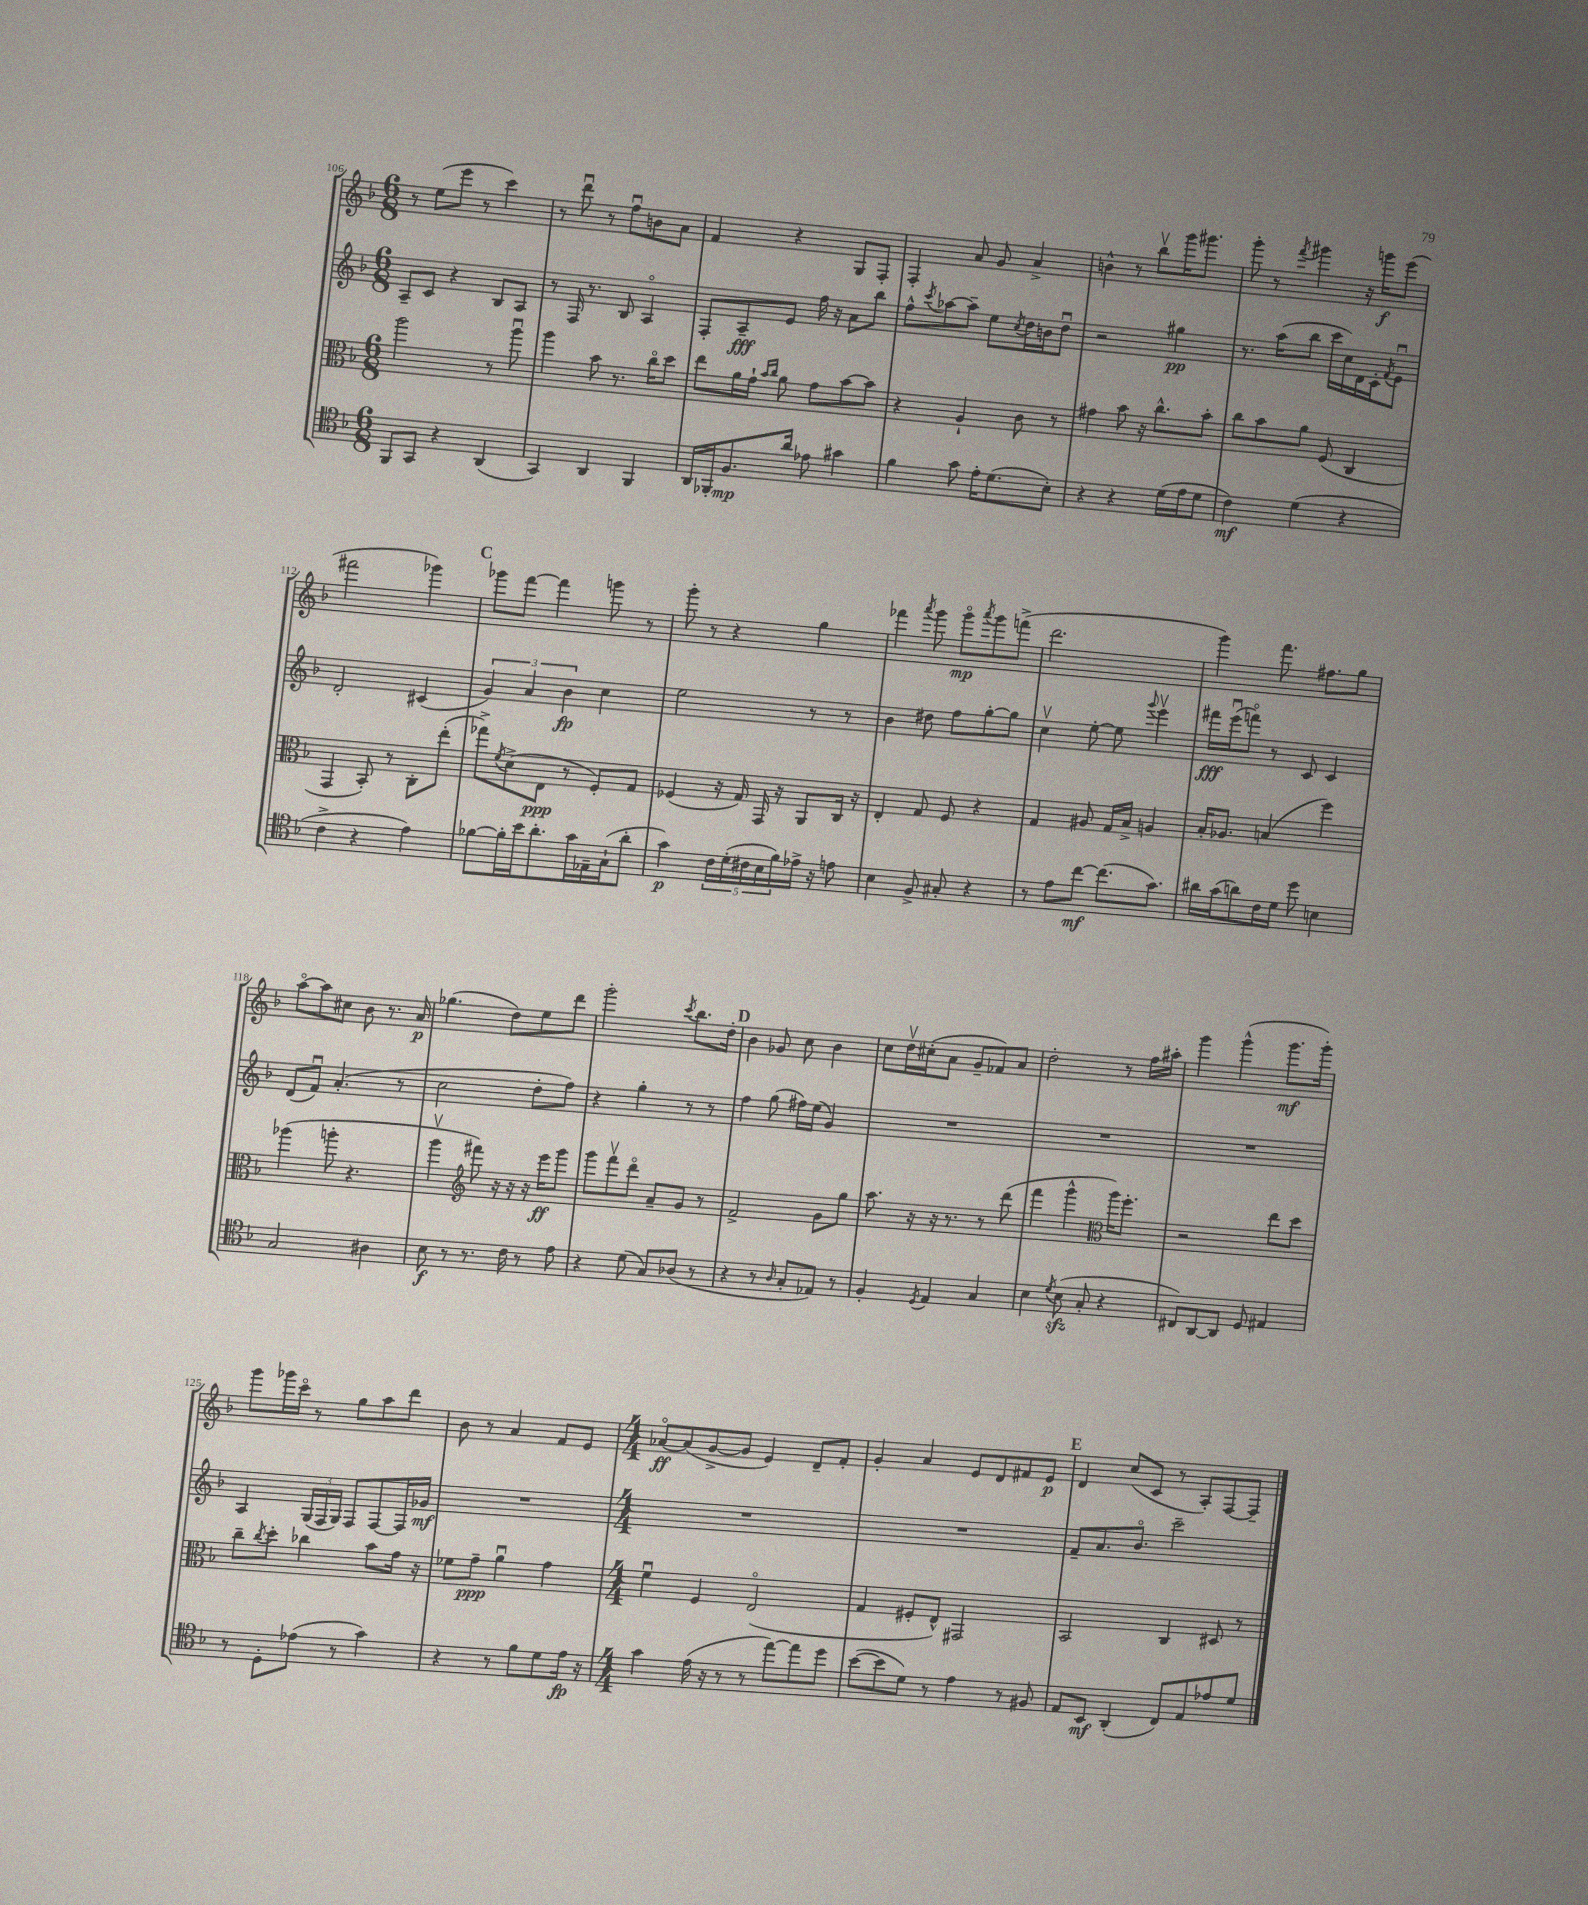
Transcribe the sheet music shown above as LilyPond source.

<<
\new StaffGroup <<
\new Staff = "s0" {
    \clef treble \key f \major \numericTimeSignature \time 6/8
    r8 e''8( e'''8 r8 c'''4) |
    r8 d'''8\downbow r8 f''8\downbow b'8 a'8 |
    f'4 r4 g8 f8-. |
    f4-. a'8 g'8 a'4-> |
    b'4-^ r8 bes''8\upbow g'''16 gis'''8. |
    g'''8-. r8 \acciaccatura { f'''8 } gis'''4 r16 g'''16\f e'''8( |
    fis'''2 ges'''4) |
    \mark \markup { \bold "C" } ges'''8 f'''8~ f'''4 g'''8 r8 |
    g'''8-. r8 r4 g''4 |
    fes'''4 \acciaccatura { a'''8 } g'''8 g'''8\flageolet\mp \acciaccatura { a'''8 } g'''8 f'''8->( |
    d'''2. |
    g'''4) f'''8. fis''8. g''8 |
    a''8~\flageolet a''8 cis''8 bes'8 r8. a'16\p |
    ges''4.( d''8) e''8 d'''8 |
    g'''2-. \acciaccatura { c'''8 } bes''8. d''16-. |
    \mark \markup { \bold "D" } bes'4 ges'8 c''8 bes'4 |
    c''8 d''16\upbow cis''16-.( a'8 g'8-- fes'8) a'8 |
    d''2-. r8 f''16 ais''16-. |
    g'''4 g'''4-^( g'''8.\mf g'''16-.) |
    g'''8 ges'''16 c'''16\flageolet r8 g''8 a''8 d'''8 |
    bes'8 r8 a'4 f'8 e'8 |
    \numericTimeSignature \time 4/4 aes'8~\flageolet\ff aes'8( g'8~-> g'8 e'4) d'8-- f'8-. |
    g'4-. a'4 e'8 d'8 fis'8 e'8\p |
    \mark \markup { \bold "E" } d'4 c''8( c'8 r8 a8-.) f8~ f8-- \bar "|." |
}
\new Staff = "s1" {
    \clef treble \key f \major \numericTimeSignature \time 6/8
    a8-- c'8 r4 bes8 a8 |
    r8 f16 r8. bes8 a4\flageolet |
    f8-. a8--\fff e'8 f''16 r16 a'8 bes''8 |
    f''8-^ \acciaccatura { c'''8 } aes''8~ aes''8-- e''8 \acciaccatura { c''8 } d''16 b'16 d''8\downbow |
    r2 gis''4\pp |
    r8. a''16( bes''8 c'''16 c''16) d'16 c'16-. \acciaccatura { f'8 } e'8\downbow |
    d'2-. cis'4( |
    \mark \markup { \bold "C" } \tuplet 3/2 { g'4) a'4 bes'4\fp } c''4 |
    e''2 r8 r8 |
    bes'4 dis''8 f''8 g''8~-. g''8 |
    c''4\upbow e''8~-. e''8 \appoggiatura { g'''8 } e'''4\upbow |
    fis'''16\fff e'''16\downbow( f'''8\flageolet) r8 c'8 c'4 |
    d'8( f'8\downbow) a'4.-.( r8 |
    c''2 d''8-. f''8) |
    r4 g''4-. r8 r8 |
    \mark \markup { \bold "D" } f''4 g''8( fis''16) e''16( g'4) |
    R2. |
    R2. |
    R2. |
    a4 \tuplet 3/2 { g16( f16 g16) } f8 f8~ f16 ges'16\mf |
    R2. |
    \numericTimeSignature \time 4/4 R1 |
    R1 |
    \mark \markup { \bold "E" } f'8-- a'8. bes'8.\flageolet c'''2-- \bar "|." |
}
\new Staff = "s2" {
    \clef alto \key f \major \numericTimeSignature \time 6/8
    a''2 r8 a''8\downbow |
    a''4 bes'8 r8. c''16\flageolet d''8 |
    e''8 a'16 g'16-! \grace { bes'16 c''16 } a'8 g'8 bes'8~ bes'8 |
    r4 a4-! c'8 r8 |
    gis'4 bes'8 r16 c''8.-^ bes'8-. |
    c''8 bes'8 a'8 f8( c4 |
    g,4 bes,8-.) r8 c8-. e''8-.( |
    \mark \markup { \bold "C" } ges''8->) \acciaccatura { f'8 } d'8->( e8\ppp r8 f8-.) g8 |
    fes4( r16 g16) g,16 r16 a,8 c16 r16 |
    e4-. g8 f8 r4 |
    g4 ais8 g16 bes16-> a4 |
    bes16-. aes8. b4( f''4) |
    aes''4( a''8-. r4. |
    a''4\upbow \clef treble fis'''8) r16 r16 r16 e'''16\ff g'''8 |
    g'''8 f'''8\upbow d'''8\flageolet a'8-- g'8 r8 |
    \mark \markup { \bold "D" } f'2-> g'8 g''8 |
    a''8. r16 r16 r8. r8 d'''8( |
    f'''4 g'''4-^ \clef alto a''16) f''8.-. |
    r2 e''8 d''8 |
    c''8-- \acciaccatura { c''8 } d''8-. ces''4 bes'8 g'16 r16 |
    fes'8 g'8--\ppp a'4\downbow g'4 |
    \numericTimeSignature \time 4/4 f'4\downbow f4 e2\flageolet( |
    g4 fis8-. e8-^) gis,2 |
    \mark \markup { \bold "E" } bes,2 c4 dis8 r8 \bar "|." |
}
\new Staff = "s3" {
    \clef tenor \key f \major \numericTimeSignature \time 6/8
    f,8 g,8 r4 a,4( |
    g,4) a,4 f,4 |
    a,16 fes,16-. f8.\mp a'16 ees'8 gis'4 |
    f'4 g'8 e'16-. d'8.( bes8-.) |
    r4 r4 d'16( e'16 d'8 |
    c'4\mf) d'4( r4 |
    c'4-> r4 e'4) |
    \mark \markup { \bold "C" } fes'8~ fes'16-. bes'16 a'8.-. g'16 ees16-- g16-!( a'8-. |
    g'4\p) \tuplet 5/4 { c'16 d'16-.( cis'16 bes16 f'16) } ees'16-> r16 e'8 |
    bes4 f8-> gis8-. r4 |
    r8 e'8 c''8~\mf c''8.( g'8.) |
    ais'16 g'16( a'8) c'16 d'16 d''8 b4 |
    g2 ais4 |
    bes8\f r8 r8. c'16 r8 e'8 |
    r4 d'8( g8) aes8( r8 |
    \mark \markup { \bold "D" } r4 r8 \grace { a16 } g8-. ees8) r8 |
    f4-. \acciaccatura { d8 } e4 g4 |
    bes4 \acciaccatura { d'8 } bes8\sfz( g8-. r4 |
    cis8) a,8~ a,8 d8 eis4 |
    r8 d8-. ees'8( r8 g'4) |
    r4 r8 f'8 d'8 e'16\fp r16 |
    \numericTimeSignature \time 4/4 g'4 e'16( r16 r8 r8 e''8~) e''8 d''8 |
    bes'8~( bes'8 d'8) r8 e'4 r8 fis8 |
    \mark \markup { \bold "E" } e8 bes,8\mf a,4-.( c8) e8 ees'8 d'8 \bar "|." |
}
>>
>>
\layout { \context { \Score currentBarNumber = #106 } }
